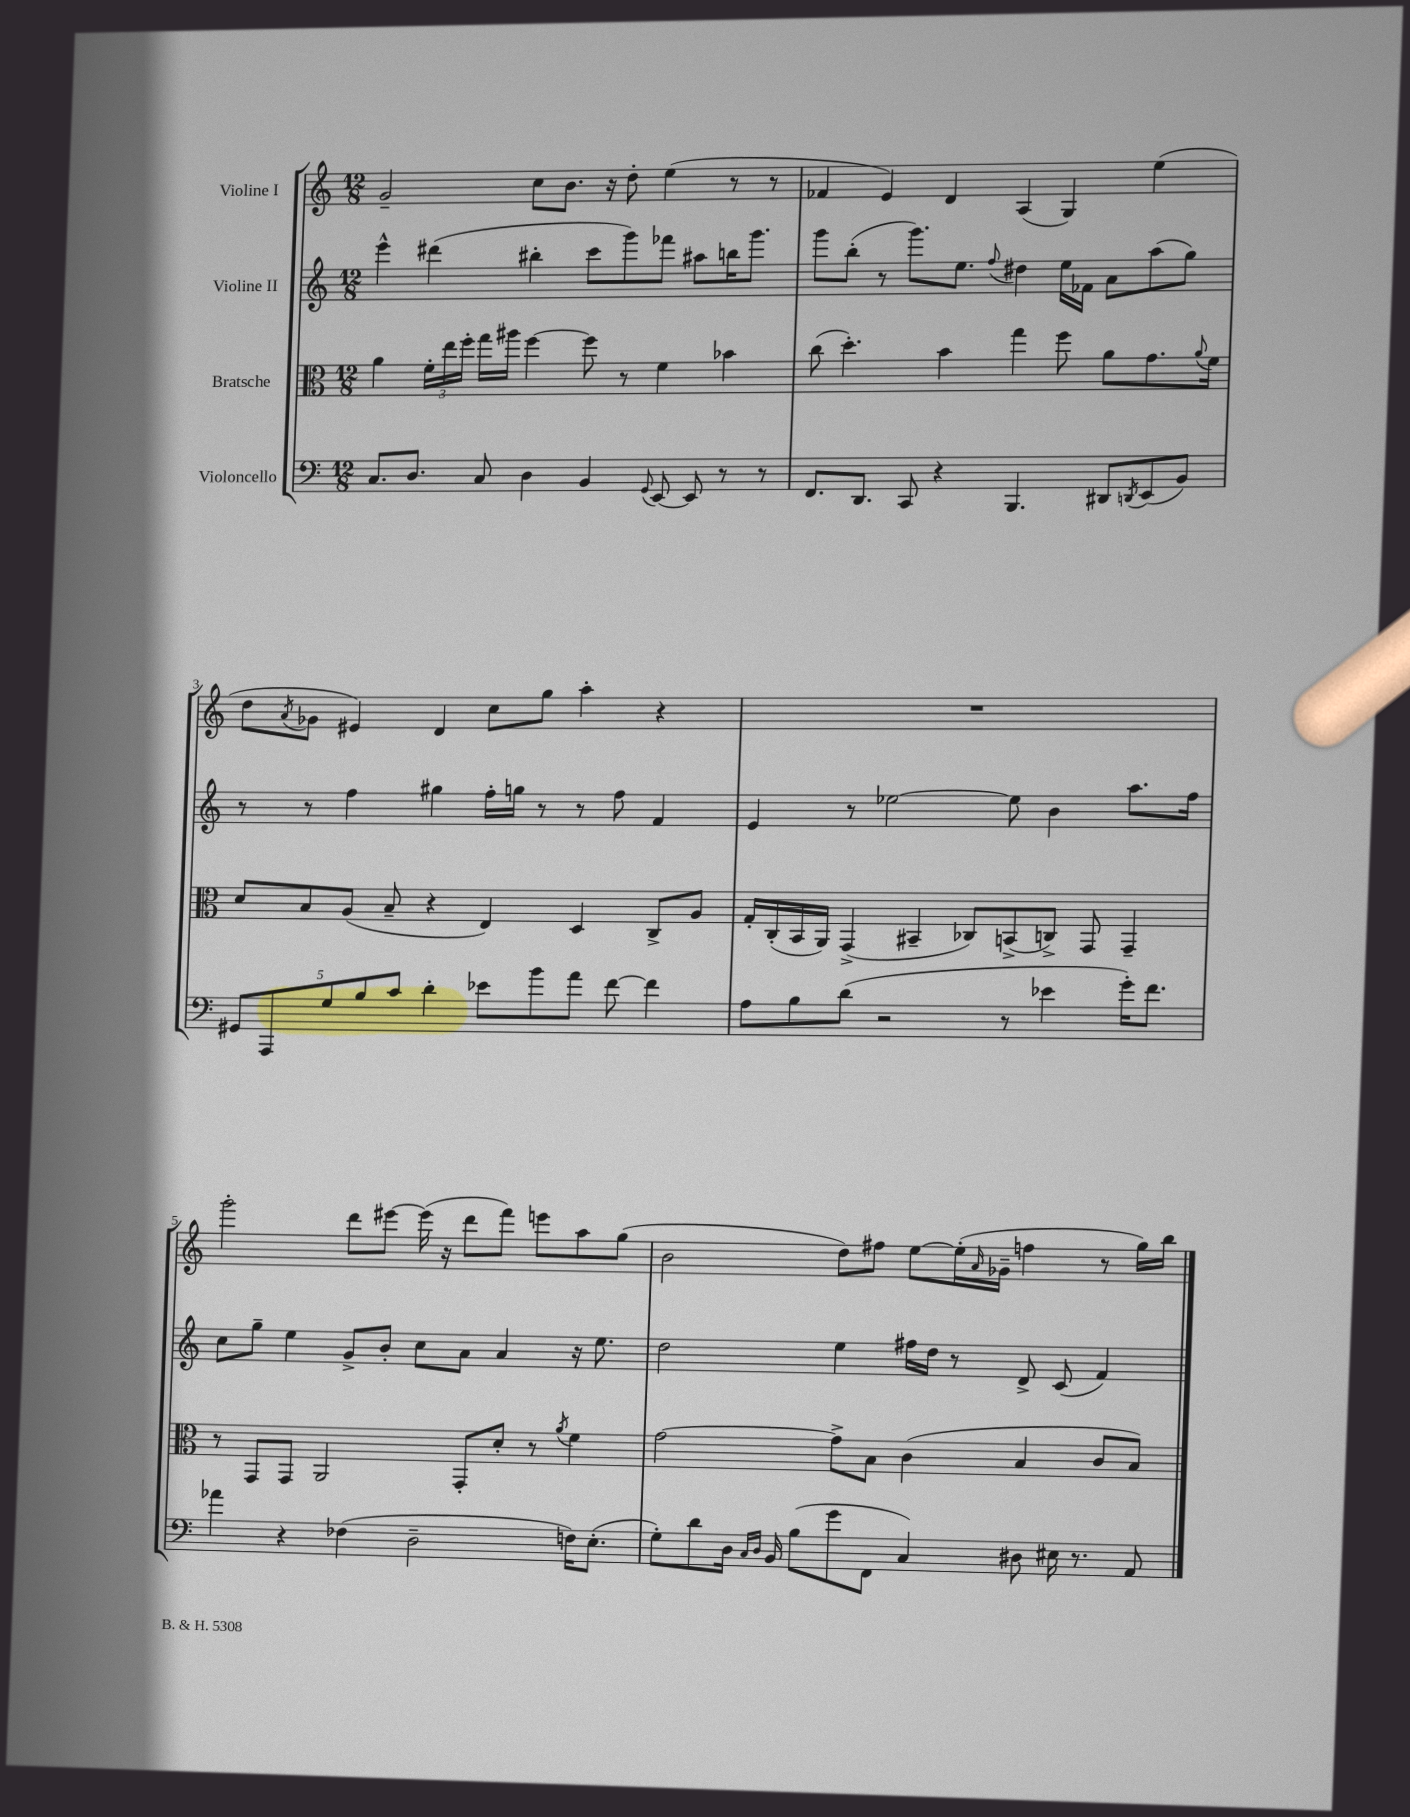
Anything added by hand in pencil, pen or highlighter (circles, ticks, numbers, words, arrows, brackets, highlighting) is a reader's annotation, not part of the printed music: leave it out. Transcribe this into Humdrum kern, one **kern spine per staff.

**kern	**kern	**kern	**kern
*part4	*part3	*part2	*part1
*staff4	*staff3	*staff2	*staff1
*I"Violoncello	*I"Bratsche	*I"Violine II	*I"Violine I
*clefF4	*clefC3	*clefG2	*clefG2
*k[]	*k[]	*k[]	*k[]
*M12/8	*M12/8	*M12/8	*M12/8
=1	=1	=1	=1
8.C/L	4a\	4eee^^\	2g~/
8.D/J	.	.	.
.	24f'\LL	(4ddd#X\	.
.	24ee\	.	.
.	24ff'\JJ	.	.
8C/	16gg\LL	.	.
.	16aa#X\JJ	.	.
4D\	[4ff\	4bb#X'\	8cc\L
.	.	.	8.b\J
4BB/	8ff\]	8ccc\L	.
.	.	.	16r
.	8r	8ggg\)	8dd'\
8qqGG/	.	.	.
[8EE/	4f\	8fff-X\J	(4ee\
8EE/]	.	8aa#X\L	.
8r	4b-X\	16bbn\K	8r
.	.	8.ggg\J	.
8r	.	.	8r
=2	=2	=2	=2
8.FF/L	(8cc\	8ggg\L	4f-X/
.	4.dd'\)	(8bb'\J	.
8.DD/J	.	.	.
.	.	8r	4e/)
8CC/	.	8.ggg\L)	.
4r	4b\	.	4d/
.	.	8.ee\J	.
.	.	8qqff/	.
4.BBB/	4gg\	4dd#X\	(4A/
.	8ff\	16ee\LL	4G/)
.	.	16f-X\JJ	.
8DD#X/L	8a\L	8a\L	.
8qDDn/	.	.	.
(8EE/	8.g\	(8aa\	(4ee\
8BB/J)	.	8gg\J)	.
.	8qqa/	.	.
.	16f\Jk	.	.
!!LO:LB:g=z
=3	=3	=3	=3
10GG#X/L	8d/L	8r	8dd\L
10AAA/	.	.	.
.	.	.	8qa/
.	8B/	8r	8g-X\J
10G/	.	.	.
.	(8A/J	4ff\	4e#X/)
10B/	.	.	.
.	8B~/	.	.
10c/J	.	.	.
4d'\	4r	4gg#X\	4d/
8e-X\L	4E/)	16ff'\LL	8cc\L
.	.	16ggn\JJ	.
8b\	.	8r	8gg\J
8a\J	4D/	8r	4aa'\
[8f\	.	8ff\	.
4f\]	8C^/L	4f/	4r
.	8A/J	.	.
=4	=4	=4	=4
8A\L	16G'/LL	4e/	1.r
.	(16C'/	.	.
8B\	16BB/	.	.
.	16AA/JJ)	.	.
(8d\J	(4GG^/	8r	.
2r	.	[2ee-X\	.
.	4BB#X~/	.	.
.	8C-X/L)	.	.
8r	(8BBn^/	8ee-\]	.
4e-X\	8Cn^/J)	4b\	.
.	8GG/	.	.
16g'\KL)	4GG~/	8.aa\L	.
8.f\J	.	.	.
.	.	16ff\Jk	.
!!LO:LB:g=z
=5	=5	=5	=5
4a-X\	8r	8cc\L	2ggg'\
.	8GG/L	8gg~\J	.
4r	8GG/J	4ee\	.
.	2AA/	.	.
(4F-X\	.	8g^/L	8ddd\L
.	.	8b'/J	[8eee#X\J
2D~\	.	8cc\L	(16eee#\]
.	.	.	16r
.	8GG'/L	8a\J	8ddd\L
.	8d'/J	4a/	8fff\J)
.	8r	.	8eeen\L
.	8qa/	.	.
16Fn\KL)	4f\	16r	8aa\
(8.E'\J	.	8.ee\	.
.	.	.	(8gg\J
=6	=6	=6	=6
8G'\L)	[2g\	2dd\	2b\
8d\	.	.	.
16D\Jk	.	.	.
16qqC/LL	.	.	.
16qqD/JJ	.	.	.
16BB/	.	.	.
(8B\L	.	.	.
8g\	8g^\L]	4ee\	8dd\L)
8FF\J	8B\J	.	8ff#X\J
4C/)	(4c\	16ff#X\LL	[8ee\L
.	.	16dd\JJ	.
.	.	8r	(16ee'\L]
.	.	.	16qqa/
.	.	.	16g-X~\JJ
8D#X\	4B/	8d^/	4ffn\
16E#X\	.	(8c/	.
8.r	.	.	.
.	8c/L	4f/)	8r
8AA/	8B/J)	.	16gg\LL)
.	.	.	16bb\JJ
==	==	==	==
*-	*-	*-	*-
